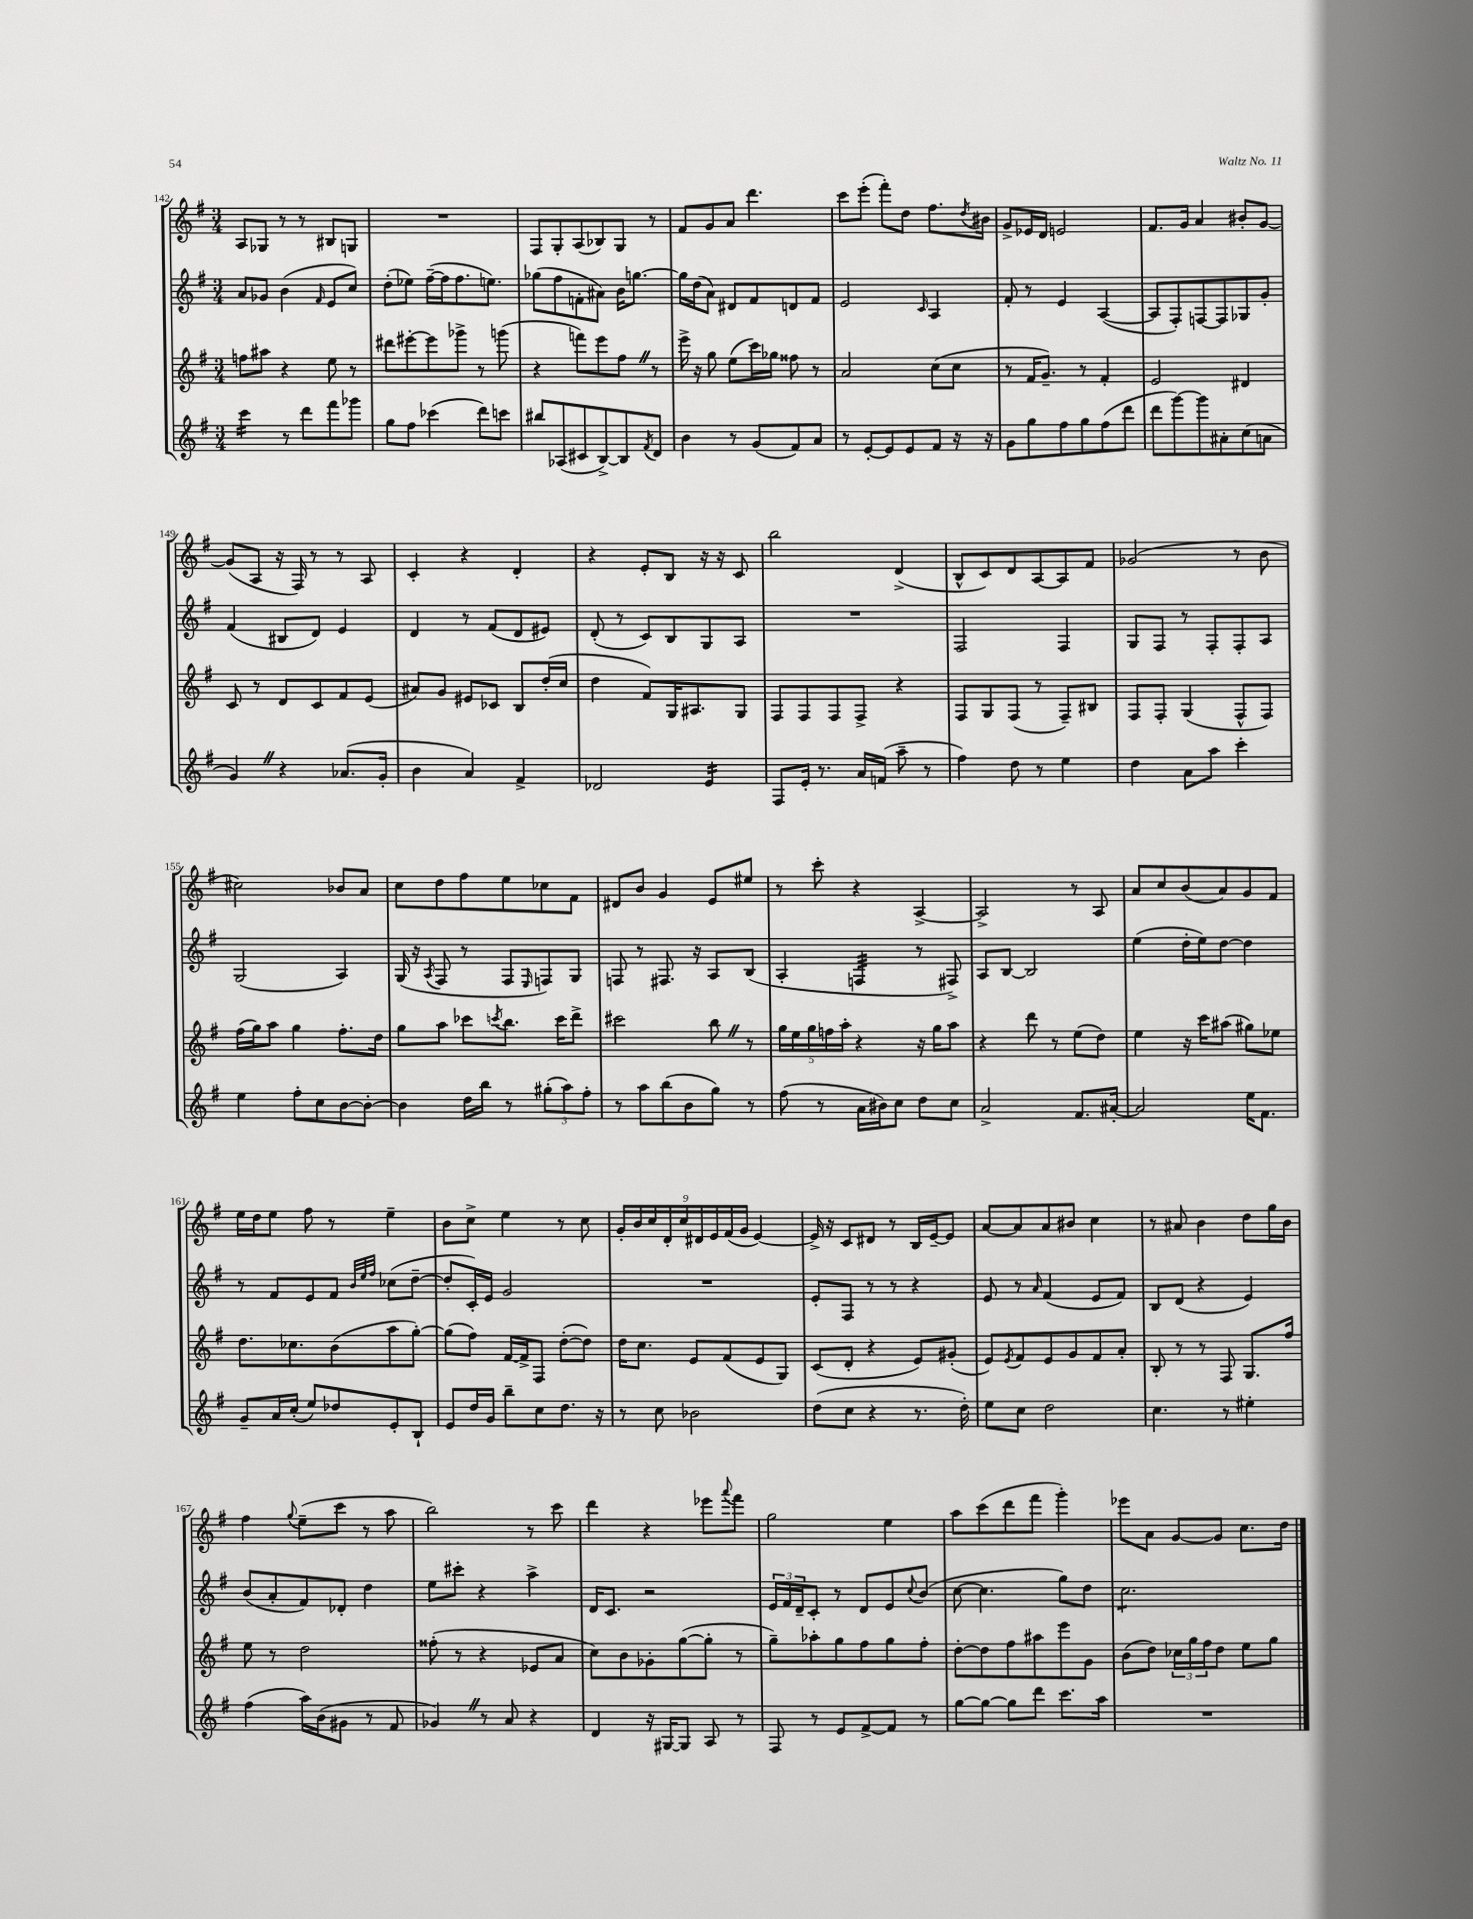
<<
\new StaffGroup <<
\new Staff = "s0" {
    \clef treble \key g \major \numericTimeSignature \time 3/4
    a8 ges8 r8 r8 bis8 g8 |
    R2. |
    fis8 g8-. a8( bes8) g8 r8 |
    fis'8 g'8 a'8 d'''4. |
    c'''8 e'''8-.( fis'''8-.) d''8 fis''8. \acciaccatura { d''8 } bis'16 |
    g'8-> ees'16 d'16 e'2 |
    fis'8. g'16 a'4 bis'8-. g'8~ |
    g'8( a8 r16 fis16) r8 r8 a8 |
    c'4-. r4 d'4-. |
    r4 e'8-. b8 r16 r16 c'8 |
    b''2 d'4->( |
    b8-^ c'8) d'8 a8~ a8 fis'8 |
    ges'2( r8 b'8 |
    cis''2) bes'8 a'8 |
    c''8 d''8 fis''8 e''8 ces''8 fis'8 |
    dis'8 b'8 g'4 e'8 eis''8 |
    r8 c'''8-. r4 a4~-> |
    a2-> r8 a8 |
    a'8 c''8 b'8( a'8) g'8 fis'8 |
    e''16 d''16 e''8 fis''8 r8 e''4-- |
    b'8 c''8-> e''4 r8 c''8 |
    \tuplet 9/8 { g'16-. b'16 c''16 d'16-. c''16 dis'16 e'16 fis'16( g'16 } e'4~) |
    e'16-> r16 c'8 dis'8 r8 b16 e'16~-- e'8 |
    a'8~ a'8 a'8 bis'8 c''4 |
    r8 ais'8 b'4 d''8 g''16 b'16 |
    fis''4 \appoggiatura { g''8 } e''8--( c'''8 r8 a''8 |
    b''2) r8 c'''8 |
    d'''4 r4 ees'''8 \appoggiatura { a'''8 } fis'''8 |
    g''2 e''4 |
    a''8 c'''8( d'''8 fis'''8 g'''4-.) |
    ees'''8 a'8 g'8~ g'8 c''8. d''16 \bar "|." |
}
\new Staff = "s1" {
    \clef treble \key g \major \numericTimeSignature \time 3/4
    a'8 ges'8 b'4( \grace { fis'16 } e'8 c''8) |
    d''8-.( ees''8) fis''16~--( fis''16 fis''8. e''8.) |
    ges''8( fis''8 f'8-. ais'8) b'16 g''8.~ |
    g''16 d''16( a'8) dis'8 fis'8 d'8 fis'8 |
    e'2 \grace { c'16 } a4 |
    fis'8-. r8 e'4 a4~( |
    a8 fis8-.) f8~ f8 ges8 g'8-. |
    fis'4( bis8 d'8) e'4 |
    d'4 r8 fis'8( d'8 eis'8) |
    d'8-.( r8 c'8) b8 g8 a8 |
    R2. |
    fis2 fis4 |
    g8 fis8 r8 fis8-. fis8-. a8 |
    g2( a4) |
    g16( r16 \acciaccatura { a8 } fis8 r8 fis8 \grace { e16 } f8) g8 |
    f8 r8 fis8. r16 a8 b8( |
    a4-. f4:32 r8 fis8->) |
    a8 b8~ b2 |
    e''4( d''16-. e''16) d''8~ d''4 |
    r8 fis'8 e'8 fis'8 \grace { b'32 e''32 fis''32 } ces''8( d''8~-- |
    d''8-. c'16-.) e'16 g'2 |
    R2. |
    e'8-. fis8 r8 r8 r4 |
    e'8 r8 \grace { a'16 } fis'4( e'8 fis'8) |
    b8 d'8( r4 e'4) |
    b'8( a'8-. fis'8) des'8-. d''4 |
    e''8 cis'''8-. r4 a''4-> |
    d'16 c'8. r2 |
    \tuplet 3/2 { e'16 fis'16 d'16-- } c'8-. r8 d'8 e'8 \appoggiatura { c''8 } b'8( |
    c''8~ c''4. g''8) d''8 |
    c''2.:8 \bar "|." |
}
\new Staff = "s2" {
    \clef treble \key g \major \numericTimeSignature \time 3/4
    f''8 ais''8 r4 e''8 r8 |
    dis'''8 eis'''8~-. eis'''8 ges'''8-> r8 g'''8( |
    r4 f'''8) e'''8 fis''8 \once \override BreathingSign.text = \markup { \musicglyph "scripts.caesura.straight" } \breathe r8 |
    e'''16-> r16 g''8 e''8( c'''16) ges''16 fisis''8 r8 |
    a'2 c''8( c''8 |
    r8 fis'16 g'8.--) r8 fis'4-. |
    e'2 dis'4 |
    c'8 r8 d'8 c'8 fis'8 e'8( |
    ais'8) g'8 eis'8 ces'8 b8 d''16-.( c''16 |
    d''4 fis'8) g16 ais8. g8 |
    fis8 fis8 fis8 fis8-> r4 |
    fis8 g8 fis8( r8 fis8--) bis8 |
    fis8 fis8-. g4( fis8-^ fis8) |
    fis''16( g''16) a''8 g''4 fis''8.-. d''16 |
    g''8 a''8 ces'''8 \acciaccatura { c'''8 } b''8. c'''16 d'''8-> |
    cis'''2 b''8 \once \override BreathingSign.text = \markup { \musicglyph "scripts.caesura.straight" } \breathe r8 |
    \tuplet 5/4 { g''16 e''16 g''16 f''16 a''16-. } r4 r16 g''16 a''8 |
    r4 d'''8 r8 e''8( d''8) |
    e''4 r16 c'''16 ais''8( gis''8) ees''8 |
    d''8. ces''8. b'8( a''8 g''8~-.) |
    g''8( fis''8) fis'16~ fis'16-> fis8 d''8~-.( d''8) |
    d''16 c''8. e'8 fis'8( e'8 g8) |
    c'8( d'8-. r4 e'8) gis'8-.( |
    e'8) \acciaccatura { e'8 } fis'8 e'8 g'8 fis'8 a'8-. |
    b8-. r8 r8 fis8 g8. fis''16 |
    e''8 r8 d''2 |
    fisis''8-.( r8 r4 ees'8 a'8 |
    c''8) b'8 ges'8-. g''8~( g''8-. r8 |
    g''8--) aes''8-. g''8 fis''8 g''8 fis''8-. |
    d''8~-. d''8 fis''8 ais''8 e'''8 g'8 |
    b'8( d''8) \tuplet 3/2 { ces''16 g''16 fis''16 } d''8 e''8 g''8 \bar "|." |
}
\new Staff = "s3" {
    \clef treble \key g \major \numericTimeSignature \time 3/4
    c'''4:16 r8 d'''8 fis'''8 ges'''8 |
    g''8 fis''8 ces'''4( d'''8) c'''8 |
    bis''8 aes8( cis'8 b8~->) b8 \acciaccatura { fis'8 } d'8 |
    b'4 r8 g'8( fis'8) a'8 |
    r8 e'8~-. e'8 e'8 fis'8 r16 r16 |
    g'8 g''8 fis''8 g''8 fis''8( d'''8 |
    d'''8 g'''8~) g'''8 ais'8-. c''8( a'8 |
    g'4) \once \override BreathingSign.text = \markup { \musicglyph "scripts.caesura.straight" } \breathe r4 aes'8.( g'16-. |
    b'4 a'4) fis'4-> |
    des'2 e'4:16 |
    fis8 e'16-. r8. a'16 f'16( a''8-- r8 |
    fis''4) d''8 r8 e''4 |
    d''4 a'8 a''8 c'''4-. |
    e''4 fis''8-. c''8 b'8~ b'8~-. |
    b'4 d''16 b''16 r8 \tuplet 3/2 { gis''8-.( a''8) fis''8-. } |
    r8 a''8 b''8( b'8 g''8) r8 |
    fis''8( r8 a'16 bis'16) c''8 d''8 c''8 |
    a'2-> fis'8. ais'16~-. |
    ais'2 e''16 fis'8. |
    g'8-- a'16 c''16-.( e''8) des''8 e'8-. b8-! |
    e'8 d''16 g'16 b''8-- c''8 d''8. r16 |
    r8 c''8 bes'2 |
    d''8( c''8 r4 r8. d''16-.) |
    e''8 c''8 d''2 |
    c''4. r8 eis''4-. |
    fis''4( a''16) b'16( gis'8 r8 fis'8 |
    ges'4) \once \override BreathingSign.text = \markup { \musicglyph "scripts.caesura.straight" } \breathe r8 a'8 r4 |
    d'4 r16 gis16~ gis8 a8 r8 |
    fis8 r8 e'8 fis'8~-> fis'8 r8 |
    g''8~ g''8~ g''8 d'''8 c'''8. a''16 |
    R2. \bar "|." |
}
>>
>>
\layout { \context { \Score currentBarNumber = #142 } }
